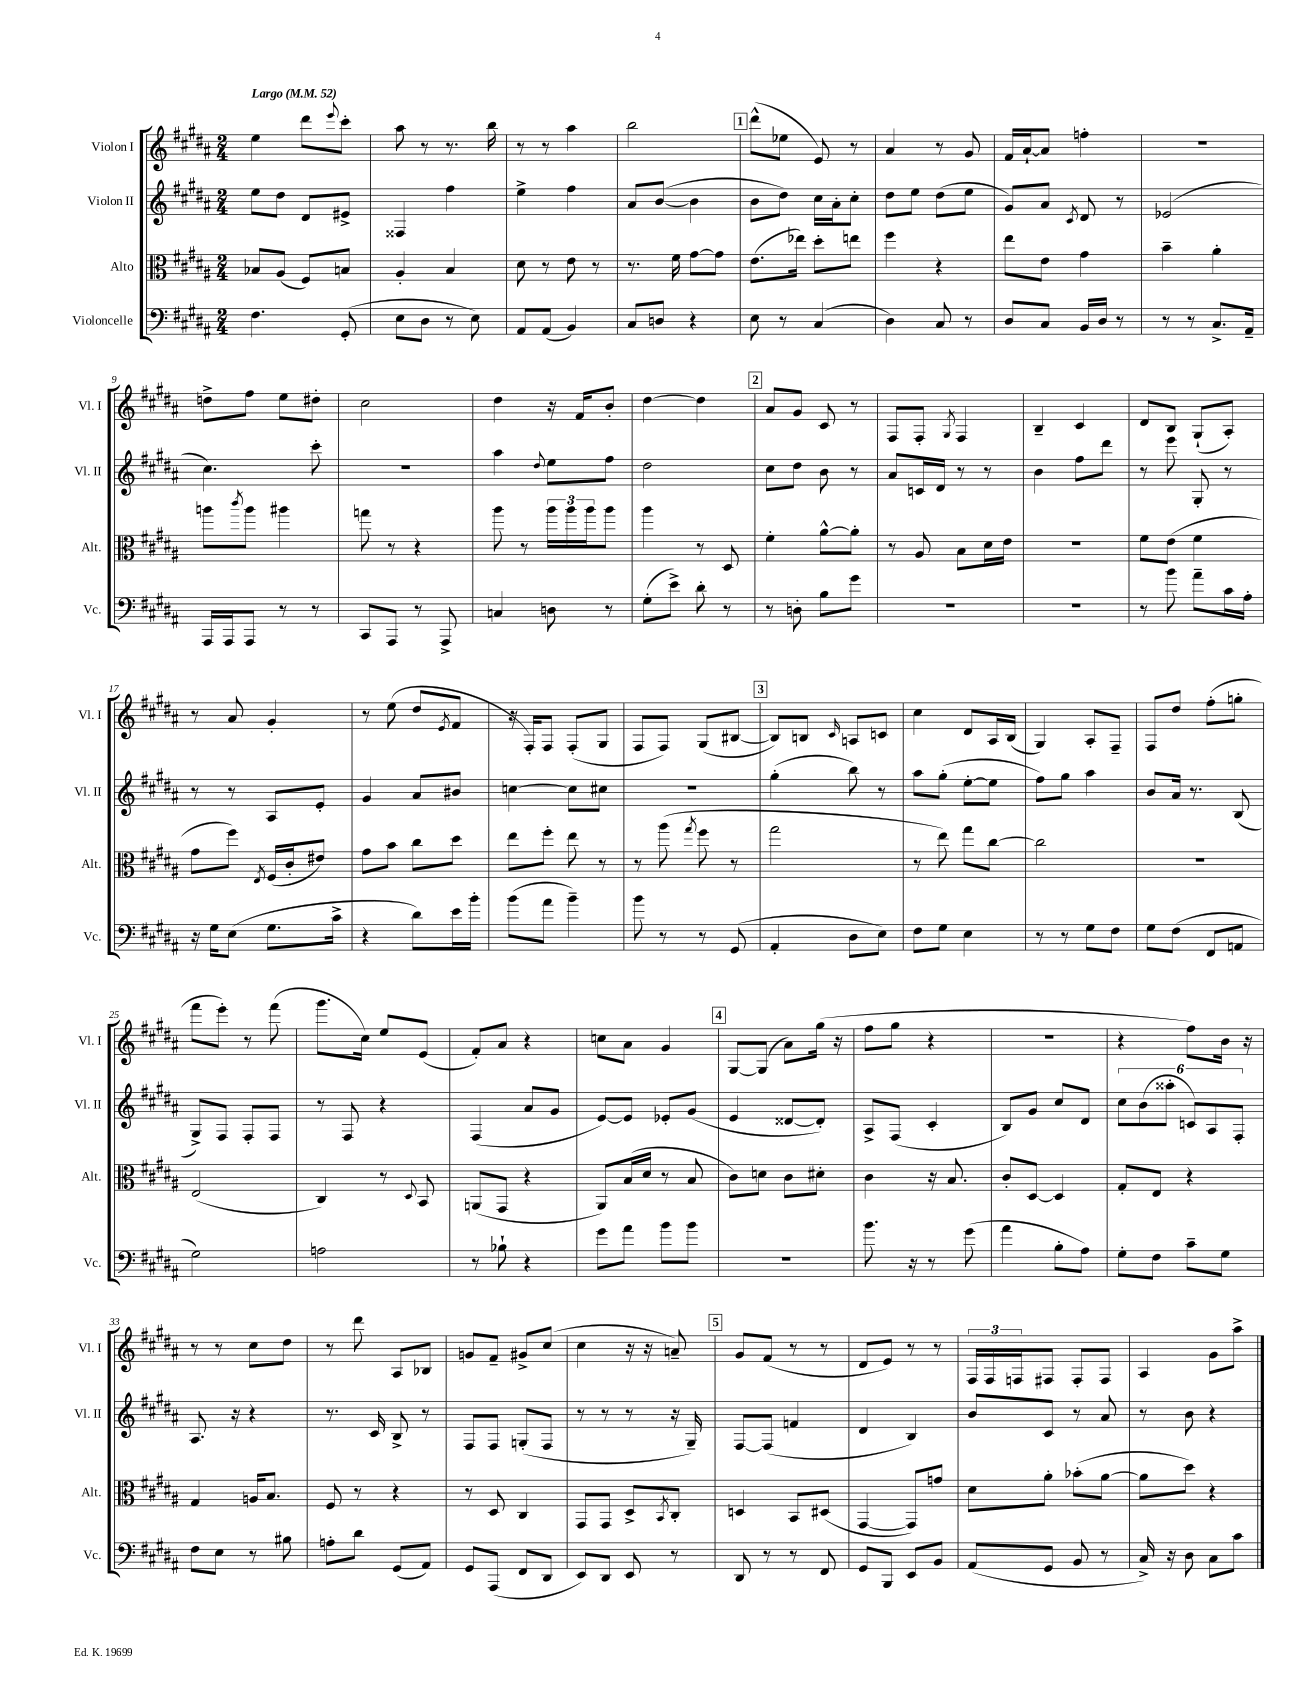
<<
\new StaffGroup <<
\new Staff = "s0" \with { instrumentName = "Violon I" shortInstrumentName = "Vl. I" } {
    \clef treble \key b \major \numericTimeSignature \time 2/4 \tempo "Largo" 4 = 52
    e''4 dis'''8 \appoggiatura { e'''8 } cis'''8-. |
    ais''8 r8 r8. b''16 |
    r8 r8 ais''4 |
    b''2 |
    \mark \markup { \box "1" } dis'''8-^( ees''8 e'8) r8 |
    ais'4 r8 gis'8 |
    fis'16 ais'16~-! ais'8 f''4-. |
    R2 |
    d''8-> fis''8 e''8 dis''8-. |
    cis''2 |
    dis''4 r16 fis'16 b'8-. |
    dis''4~ dis''4 |
    \mark \markup { \box "2" } ais'8 gis'8 cis'8 r8 |
    fis8 fis8-. \acciaccatura { gis8 } fis4 |
    b4-- cis'4 |
    dis'8 b8 gis8-!( ais8-.) |
    r8 ais'8 gis'4-. |
    r8 e''8( dis''8 \acciaccatura { e'8 } fis'8 |
    r16 fis16-.) fis8 fis8-.( gis8 |
    fis8 fis8) gis8( bis8~ |
    \mark \markup { \box "3" } bis8) b8 \grace { cis'16 } a8 c'8 |
    cis''4 dis'8 ais16 b16( |
    gis4) ais8-. fis8-- |
    fis8 dis''8 fis''8-.( g''8-. |
    fis'''8 e'''8-.) r8 fis'''8( |
    gis'''8. cis''16) e''8 e'8( |
    fis'8-.) ais'8 r4 |
    c''8 ais'8 gis'4 |
    \mark \markup { \box "4" } gis8~ gis8( ais'8) gis''16( r16 |
    fis''8 gis''8 r4 |
    R2 |
    r4 fis''8) b'16 r16 |
    r8 r8 cis''8 dis''8 |
    r8 dis'''8 ais8 bes8 |
    g'8 fis'8-- gis'8-> cis''8( |
    cis''4 r16 r16 a'8--) |
    \mark \markup { \box "5" } gis'8 fis'8( r8 r8 |
    dis'8 e'8) r8 r8 |
    \tuplet 3/2 { fis16 fis16 f16 } fis8 fis8-. fis8 |
    ais4 gis'8 ais''8-> \bar "|." |
}
\new Staff = "s1" \with { instrumentName = "Violon II" shortInstrumentName = "Vl. II" } {
    \clef treble \key b \major \numericTimeSignature \time 2/4
    e''8 dis''8 dis'8 eis'8-> |
    fisis4 fis''4 |
    e''4-> fis''4 |
    ais'8 b'8~( b'4 |
    \mark \markup { \box "1" } b'8 dis''8) cis''16 ais'16-. cis''8-. |
    dis''8 e''8 dis''8( e''8 |
    gis'8) ais'8 \acciaccatura { cis'8 } dis'8 r8 |
    ees'2( |
    cis''4.) cis'''8-. |
    R2 |
    ais''4 \appoggiatura { dis''8 } e''8 fis''8 |
    dis''2 |
    \mark \markup { \box "2" } cis''8 dis''8 b'8 r8 |
    ais'8 c'16 dis'16 r8 r8 |
    b'4 fis''8 dis'''8 |
    r8 e'''8 gis8-. r8 |
    r8 r8 ais8 e'8-. |
    gis'4 ais'8 bis'8 |
    c''4~ c''8 cis''8 |
    R2 |
    \mark \markup { \box "3" } gis''4-.( b''8) r8 |
    ais''8 gis''8-.( e''8~-. e''8 |
    fis''8) gis''8 ais''4 |
    b'8 ais'16 r8. b8( |
    gis8->) fis8 fis8-. fis8 |
    r8 fis8 r4 |
    fis4( ais'8 gis'8 |
    e'8~) e'8 ees'8-. gis'8( |
    \mark \markup { \box "4" } e'4 disis'8~ disis'8-.) |
    ais8-> fis8( cis'4-. |
    b8) gis'8 cis''8 dis'8 |
    \tuplet 6/4 { cis''8 b'8( aisis''8-. c'8) ais8 fis8-. } |
    ais8. r16 r4 |
    r8. cis'16 b8-> r8 |
    fis8 fis8 g8-.( fis8 |
    r8 r8 r8 r16 gis16--) |
    \mark \markup { \box "5" } fis8~ fis8( f'4 |
    dis'4 b4) |
    b'8 cis'8 r8 ais'8 |
    r8 b'8 r4 \bar "|." |
}
\new Staff = "s2" \with { instrumentName = "Alto" shortInstrumentName = "Alt." } {
    \clef alto \key b \major \numericTimeSignature \time 2/4
    bes8 ais8( fis8) b8 |
    ais4-. b4 |
    dis'8 r8 e'8 r8 |
    r8. fis'16 gis'8~ gis'8 |
    \mark \markup { \box "1" } e'8.( ees''16) dis''8-. e''8 |
    fis''4 r4 |
    e''8 e'8 gis'4 |
    b'4-- ais'4-. |
    a''8 \acciaccatura { cis'''8 } a''8 ais''4 |
    g''8 r8 r4 |
    ais''8 r8 \tuplet 3/2 { ais''16 ais''16 ais''16 } ais''8 |
    ais''4 r8 dis8 |
    \mark \markup { \box "2" } fis'4-. ais'8~-^ ais'8-. |
    r8 ais8 b8 dis'16 e'16 |
    R2 |
    fis'8 e'8( fis'4 |
    gis'8 fis''8) \acciaccatura { e8 } fis16( cis'16-. eis'8) |
    gis'8 b'8 cis''8 dis''8 |
    e''8 fis''8-. e''8 r8 |
    r8 ais''8( \acciaccatura { gis''8 } fis''8 r8 |
    \mark \markup { \box "3" } gis''2 |
    r8 e''8) gis''8 cis''8~ |
    cis''2 |
    r2 |
    e2( |
    cis4) r8 \appoggiatura { dis8 } b,8 |
    a,8( gis,8 r4 |
    ais,8) b16( dis'16 r8 b8 |
    \mark \markup { \box "4" } cis'8) d'8 cis'8 dis'8-. |
    cis'4 r16 b8. |
    cis'8-. dis8~ dis4 |
    gis8-. e8 r4 |
    gis4 a16 b8. |
    fis8 r8 r4 |
    r8 dis8 cis4 |
    gis,8 gis,8 dis8-> \acciaccatura { b,8 } cis8-. |
    \mark \markup { \box "5" } d4 b,8 dis8( |
    gis,4~ gis,8) g'8 |
    dis'8 ais'8-. bes'8-.( ais'8~ |
    ais'8 dis''8) r4 \bar "|." |
}
\new Staff = "s3" \with { instrumentName = "Violoncelle" shortInstrumentName = "Vc." } {
    \clef bass \key b \major \numericTimeSignature \time 2/4
    fis4. gis,8-.( |
    e8 dis8 r8 e8) |
    ais,8 ais,8( b,4) |
    cis8 d8 r4 |
    \mark \markup { \box "1" } e8 r8 cis4( |
    dis4) cis8 r8 |
    dis8 cis8 b,16 dis16 r8 |
    r8 r8 cis8.-> ais,16-- |
    ais,,16 ais,,16 ais,,8 r8 r8 |
    cis,8 ais,,8 r8 ais,,8-> |
    c4 d8 r8 |
    gis8-.( e'8->) dis'8-. r8 |
    \mark \markup { \box "2" } r8 d8-. b8 gis'8 |
    R2 |
    R2 |
    r8 b'8 ais'8-- cis'16 ais16-. |
    r16 gis16 e8( gis8. cis'16-> |
    r4 dis'8) e'16 b'16-. |
    b'8( ais'8 b'4--) |
    b'8 r8 r8 gis,8( |
    \mark \markup { \box "3" } ais,4-. dis8 e8) |
    fis8 gis8 e4 |
    r8 r8 gis8 fis8 |
    gis8 fis8( fis,8 a,8 |
    gis2) |
    a2 |
    r8 bes8-! r4 |
    gis'8 ais'8 b'8 b'8 |
    \mark \markup { \box "4" } r2 |
    b'8. r16 r8 gis'8( |
    ais'4 b8-. ais8) |
    gis8-. fis8 cis'8-- gis8 |
    fis8 e8 r8 bis8 |
    a8-. dis'8 gis,8( ais,8) |
    gis,8 ais,,8( fis,8 dis,8 |
    e,8) dis,8 e,8 r8 |
    \mark \markup { \box "5" } dis,8 r8 r8 fis,8 |
    gis,8 b,,8 e,8 b,8 |
    ais,8( gis,8 b,8 r8 |
    cis16->) r16 dis8 cis8 cis'8 \bar "|." |
}
>>
>>
